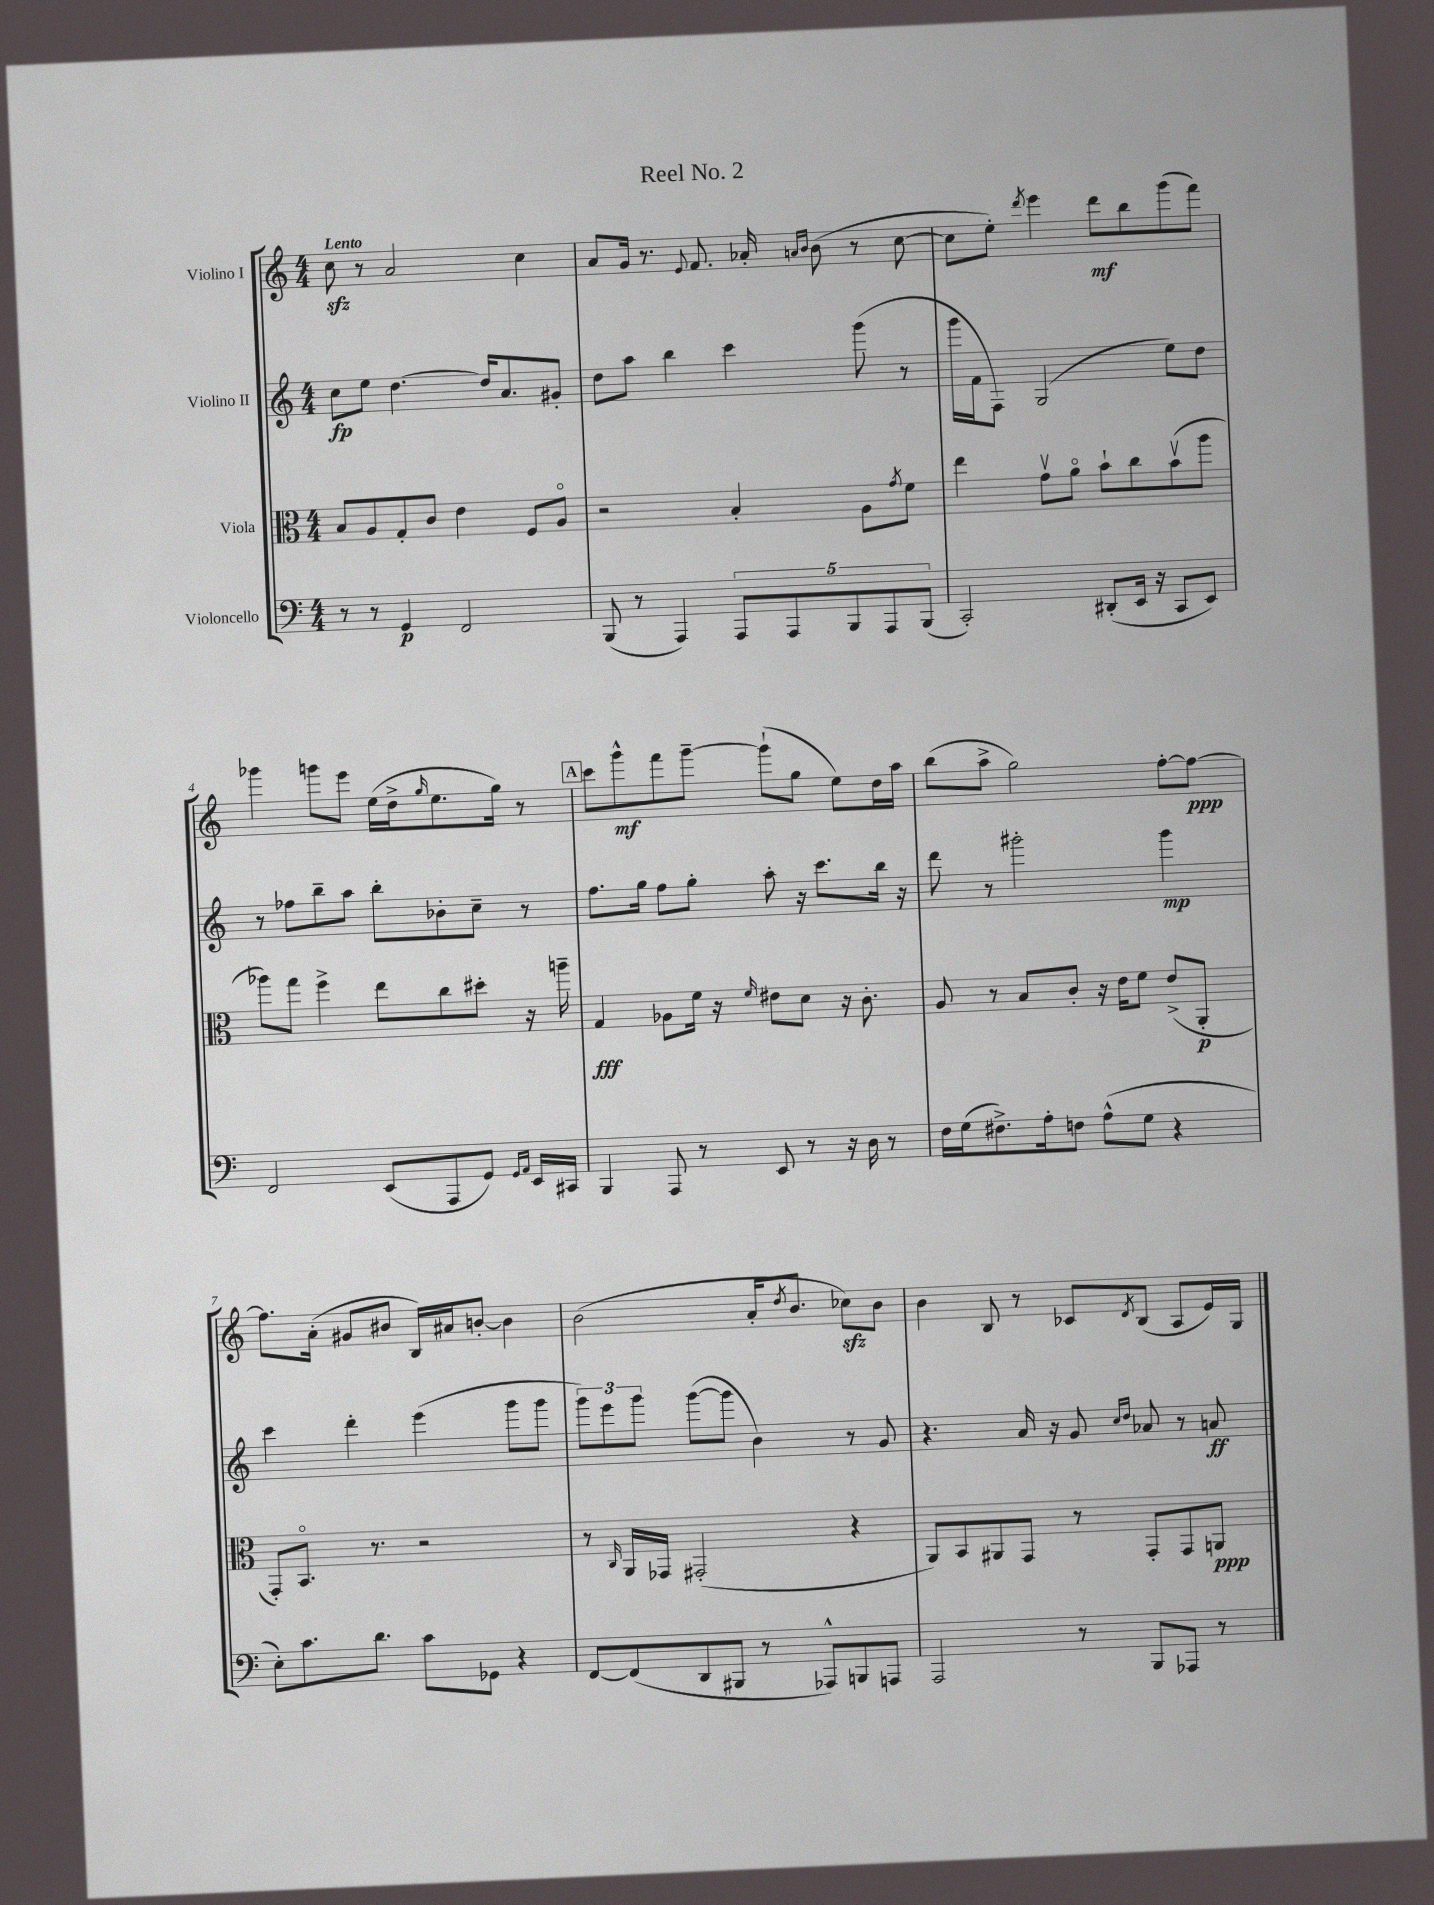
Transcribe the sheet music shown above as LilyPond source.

\header { title = "Reel No. 2" }
<<
\new StaffGroup <<
\new Staff = "s0" \with { instrumentName = "Violino I" } {
    \clef treble \key c \major \numericTimeSignature \time 4/4 \tempo "Lento"
    c''8\sfz r8 a'2 c''4 |
    a'8 g'16 r8. \appoggiatura { e'8 } f'8. aes'16-. \grace { a'16 b'16 } b'8( r8 c''8~ |
    c''8 e''8-.) \acciaccatura { d'''8 } e'''4 d'''8\mf b''8 g'''8( f'''8) |
    ges'''4 g'''8 e'''8 e''16( d''16-> \grace { g''16 } e''8. g''16) r8 |
    \mark \markup { \box "A" } c'''8 g'''8-^\mf f'''8 g'''8~-- g'''8-!( g''8 e''8) d''16 a''16 |
    b''8( a''8-> g''2) f''8~-. f''8~\ppp |
    f''8. a'16-.( gis'8 bis'8 b16) ais'16 b'8~-. b'4 |
    b'2( a'16-. \acciaccatura { d''8 } b'8. ces''8\sfz) b'8 |
    b'4 b8 r8 ces'8 \acciaccatura { d'8 } b8( a8 e'16) g16 \bar "|." |
}
\new Staff = "s1" \with { instrumentName = "Violino II" } {
    \clef treble \key c \major \numericTimeSignature \time 4/4
    c''8\fp e''8 d''4.~ d''16 a'8. gis'8-. |
    d''8 a''8 b''4 c'''4 g'''8( r8 |
    g'''16 f'16 f8) g2( e''8) d''8 |
    r8 fes''8 b''8-- a''8 b''8-. bes'8-. c''8-- r8 |
    \mark \markup { \box "A" } f''8. g''16 f''8 g''8-. a''8-. r16 c'''8. b''16 r16 |
    d'''8 r8 gis'''2-. gis'''4\mp |
    c'''4 d'''4-. e'''4( g'''8 g'''8 |
    \tuplet 3/2 { g'''8) e'''8 g'''8 } g'''8~( g'''8 b'4) r8 g'8 |
    r4. a'16 r16 g'8 \grace { c''16 d''16 } aes'8 r8 a'8\ff \bar "|." |
}
\new Staff = "s2" \with { instrumentName = "Viola" } {
    \clef alto \key c \major \numericTimeSignature \time 4/4
    b8 a8 g8-. c'8 e'4 f8 a8\flageolet |
    r2 b4-. a8 \acciaccatura { g'8 } f'8 |
    e''4 g'8\upbow a'8\flageolet b'8-! c''8 b'8\upbow( a''8 |
    aes''8) g''8 f''4-> e''8 c''8 dis''8-. r16 a''16-- |
    \mark \markup { \box "A" } g4\fff aes8 f'16 r16 \grace { f'16 } eis'8 d'8 r16 c'8.-. |
    a8 r8 b8 c'8-. r16 e'16 f'8 e'8->( a,8-.\p |
    g,8-.) b,8.\flageolet r8. r2 |
    r8 \grace { c16 } a,16 ges,16 gis,2-.( r4 |
    a,8) b,8 ais,8 g,8 r8 g,8-. g,8 a,8\ppp \bar "|." |
}
\new Staff = "s3" \with { instrumentName = "Violoncello" } {
    \clef bass \key c \major \numericTimeSignature \time 4/4
    r8 r8 g,4\p f,2 |
    b,,8( r8 a,,4) \tuplet 5/4 { a,,8 a,,8 b,,8 a,,8 b,,8( } |
    c,2-.) dis,8-.( e,16 r16 c,8 e,8) |
    f,2 e,8( a,,8 g,8) \grace { g,16 a,16 } e,16 cis,16 |
    \mark \markup { \box "A" } b,,4 a,,8 r8 e,8 r8 r16 d16 r8 |
    f16 g16( fis8.->) a16-. f8 a8-^( g8 r4 |
    e8-.) c'8. d'8. c'8 ges,8 r4 |
    f,8~ f,8( d,8 bis,,8 r8 aes,,8-^) b,,8 a,,8 |
    a,,2 r8 b,,8 aes,,8 r8 \bar "|." |
}
>>
>>
